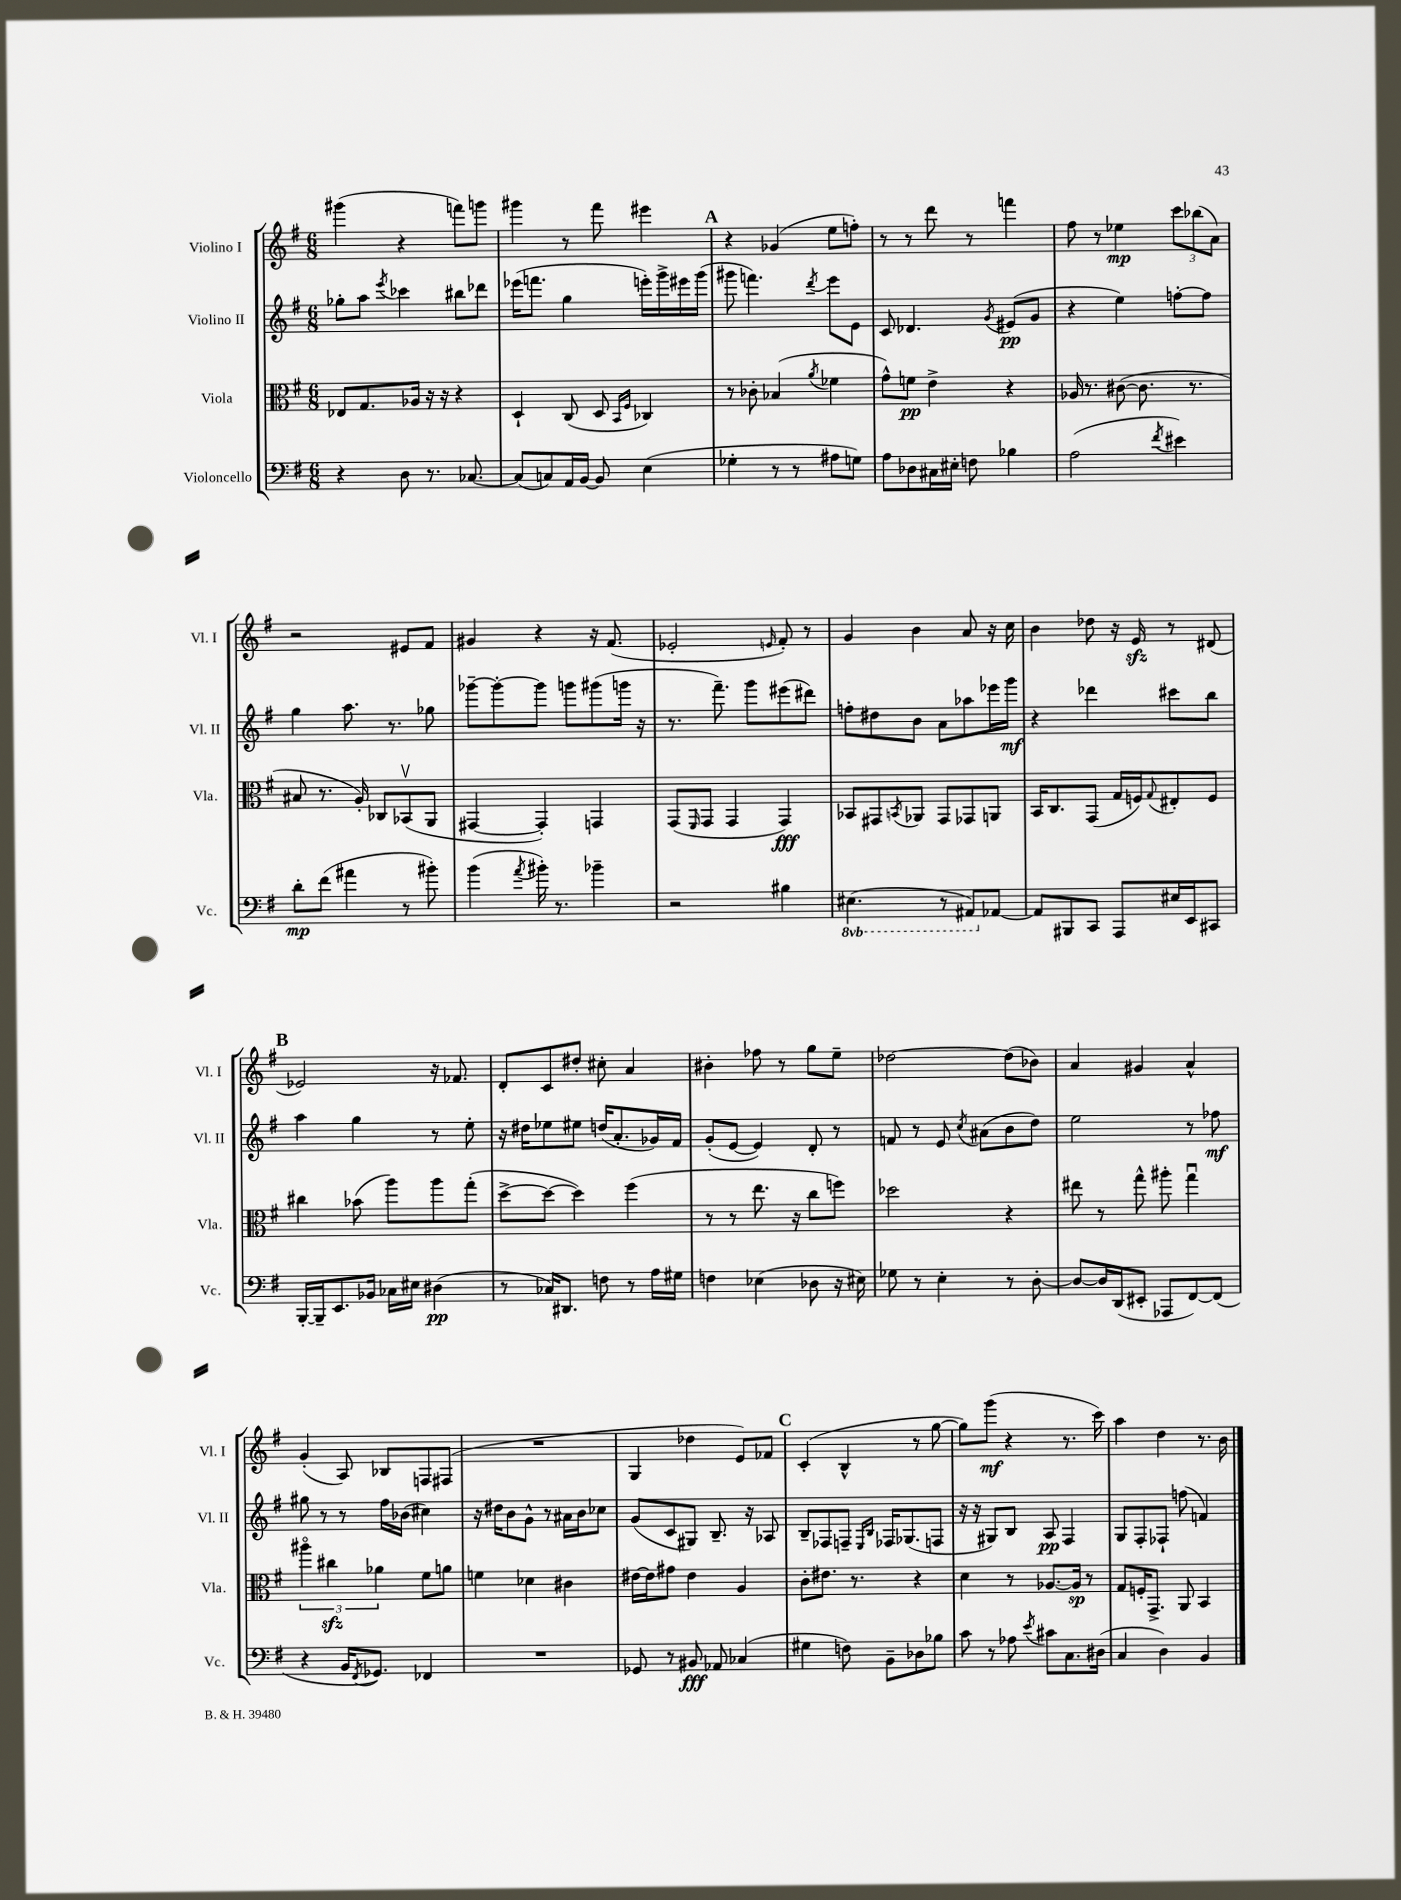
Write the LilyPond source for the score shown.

<<
\new StaffGroup <<
\new Staff = "s0" \with { instrumentName = "Violino I" shortInstrumentName = "Vl. I" } {
    \clef treble \key g \major \numericTimeSignature \time 6/8
    gis'''4( r4 f'''8) g'''8 |
    gis'''4 r8 fis'''8 eis'''4 |
    \mark \markup { \bold "A" } r4 ges'4( e''8 f''8-.) |
    r8 r8 d'''8 r8 f'''4 |
    fis''8 r8 ees''4\mp \tuplet 3/2 { c'''8 bes''8( a'8) } |
    r2 eis'8 fis'8 |
    gis'4 r4 r16 fis'8.( |
    ees'2-. \grace { e'16 } fis'8-.) r8 |
    g'4 b'4 a'8 r16 c''16 |
    b'4 des''8 r16 e'16\sfz r8 dis'8( |
    \mark \markup { \bold "B" } ees'2) r16 fes'8. |
    d'8-. c'8 dis''8-. cis''8-. a'4 |
    bis'4-. fes''8 r8 g''8 e''8-- |
    des''2~ des''8( bes'8) |
    a'4 gis'4 a'4-^ |
    g'4-.( a8) bes8 f8 fis8( |
    R2. |
    g4 des''4 e'8) fes'8 |
    \mark \markup { \bold "C" } c'4-.( b4-^ r8 g''8~ |
    g''8) g'''8\mf( r4 r8. c'''16) |
    a''4 d''4 r8. b'16 \bar "|." |
}
\new Staff = "s1" \with { instrumentName = "Violino II" shortInstrumentName = "Vl. II" } {
    \clef treble \key g \major \numericTimeSignature \time 6/8
    ges''8-. a''8 \acciaccatura { e'''8 } ces'''4 bis''8 des'''8 |
    ees'''16( f'''8. g''4 e'''16-.) g'''16-> eis'''16 g'''16( |
    \mark \markup { \bold "A" } gis'''8 f'''4.) \acciaccatura { d'''8 } e'''8 e'8 |
    c'8 des'4. \acciaccatura { g'8 } eis'8\pp( g'8 |
    r4 e''4) f''8~-. f''8 |
    g''4 a''8. r8. ges''8 |
    ges'''8~-- ges'''8~-. ges'''8 g'''8 gis'''8( g'''16 r16 |
    r8. fis'''8.--) g'''8 eis'''8( dis'''8) |
    f''8-. dis''8 b'8 a'8 aes''8 ees'''16 g'''16\mf |
    r4 des'''4 cis'''8 b''8 |
    \mark \markup { \bold "B" } a''4 g''4 r8 e''8-. |
    r16 dis''16 ees''8 eis''8 d''16( a'8.-. ges'16) fis'16 |
    g'8-.( e'8~ e'4) d'8-. r8 |
    f'8 r8 e'8 \acciaccatura { c''8 } ais'8( b'8 d''8) |
    e''2 r8 fes''8\mf |
    gis''8 r8 r8 fis''16 bes'16( cis''4) |
    r16 dis''16 b'8 g'8-^ r8 ais'16 b'16 ces''8 |
    g'8( c'8 gis8) b8.-- r16 aes8 |
    \mark \markup { \bold "C" } b8-- fes8 f8-- \grace { e16 b16 } fes16 ges8.( f8 |
    r16 r16 gis8) b8 a8\pp fis4 |
    g8 fis8-. fes8-! f''8( f'4) \bar "|." |
}
\new Staff = "s2" \with { instrumentName = "Viola" shortInstrumentName = "Vla." } {
    \clef alto \key g \major \numericTimeSignature \time 6/8
    ees8 g8. aes16 r16 r16 r4 |
    d4-! c8( d8 \grace { b,16 fis16 } ces4) |
    \mark \markup { \bold "A" } r8 ces'8-. bes4( \acciaccatura { a'8 } fes'4 |
    g'8-^) f'8\pp e'4-> r4 |
    aes16 r8. cis'8~( cis'8. r8. |
    bis8 r8. a16-.) ces8 bes,8\upbow( a,8 |
    gis,4~ gis,4-.) g,4 |
    g,8( \grace { fis,16 } g,8 g,4 g,4\fff) |
    bes,8 gis,8 \acciaccatura { b,8 } aes,8 gis,8 ges,8 a,8 |
    b,16 c8. g,8( g16 f16) \appoggiatura { g8 } eis8-. f8 |
    \mark \markup { \bold "B" } cis''4 bes'8( a''8) a''8 g''8-.( |
    d''8~-> d''8~ d''4) fis''4( |
    r8 r8 e''8. r16 c''8 f''8) |
    des''2 r4 |
    eis''8 r8 g''8-^ ais''8-. g''4\downbow |
    \tuplet 3/2 { ais''4\flageolet cis''4\sfz aes'4 } fis'8 a'8 |
    f'4 des'4 cis'4 |
    eis'16~ eis'16 gis'8 eis'4 a4 |
    \mark \markup { \bold "C" } c'8-. eis'8. r8. r4 |
    d'4 r8 aes8.~ aes16\sp r8 |
    g8 f16-. g,8.-> a,8 b,4 \bar "|." |
}
\new Staff = "s3" \with { instrumentName = "Violoncello" shortInstrumentName = "Vc." } {
    \clef bass \key g \major \numericTimeSignature \time 6/8 \set Staff.ottavationMarkups = #ottavation-simple-ordinals
    r4 d8 r8. ces8.~ |
    ces8( c8) a,16 b,16~ b,8 e4( |
    \mark \markup { \bold "A" } ges4-. r8 r8 ais8 g8) |
    a8 des8 cis16 eis16-. f8 bes4 |
    a2( \acciaccatura { fis'8 } eis'4) |
    d'8-.\mp fis'8( ais'4 r8 bis'8-.) |
    b'4( \acciaccatura { a'8 } bis'16-.) r8. bes'4-- |
    r2 bis4 |
    \ottava #-1 eis,4.( r8 ais,,8) \ottava #0 aes,8~ |
    aes,8 bis,,8 c,8 a,,8 eis16 e,16 cis,8 |
    \mark \markup { \bold "B" } b,,16~-. b,,16-- e,8. bes,16 ces16 eis16 dis4\pp( |
    r8 ces16) dis,8. f8 r8 a16 gis16 |
    f4 ees4( des8 r16 eis16) |
    ges8 r8 e4-. r8 d8~-. |
    d8~ d16 d,16( eis,8-. aes,,8 fis,8~) fis,8( |
    r4 b,16 \acciaccatura { fis,8 } ges,8.) fes,4 |
    R2. |
    ges,8 r8 bis,8\fff aes,8 ces4( |
    \mark \markup { \bold "C" } gis4 f8) b,8-- des8 bes8 |
    c'8 r8 aes8 \acciaccatura { e'8 } cis'8 c8. dis16( |
    c4 d4) b,4 \bar "|." |
}
>>
>>
\layout { \context { \Score \remove "Bar_number_engraver" } }
